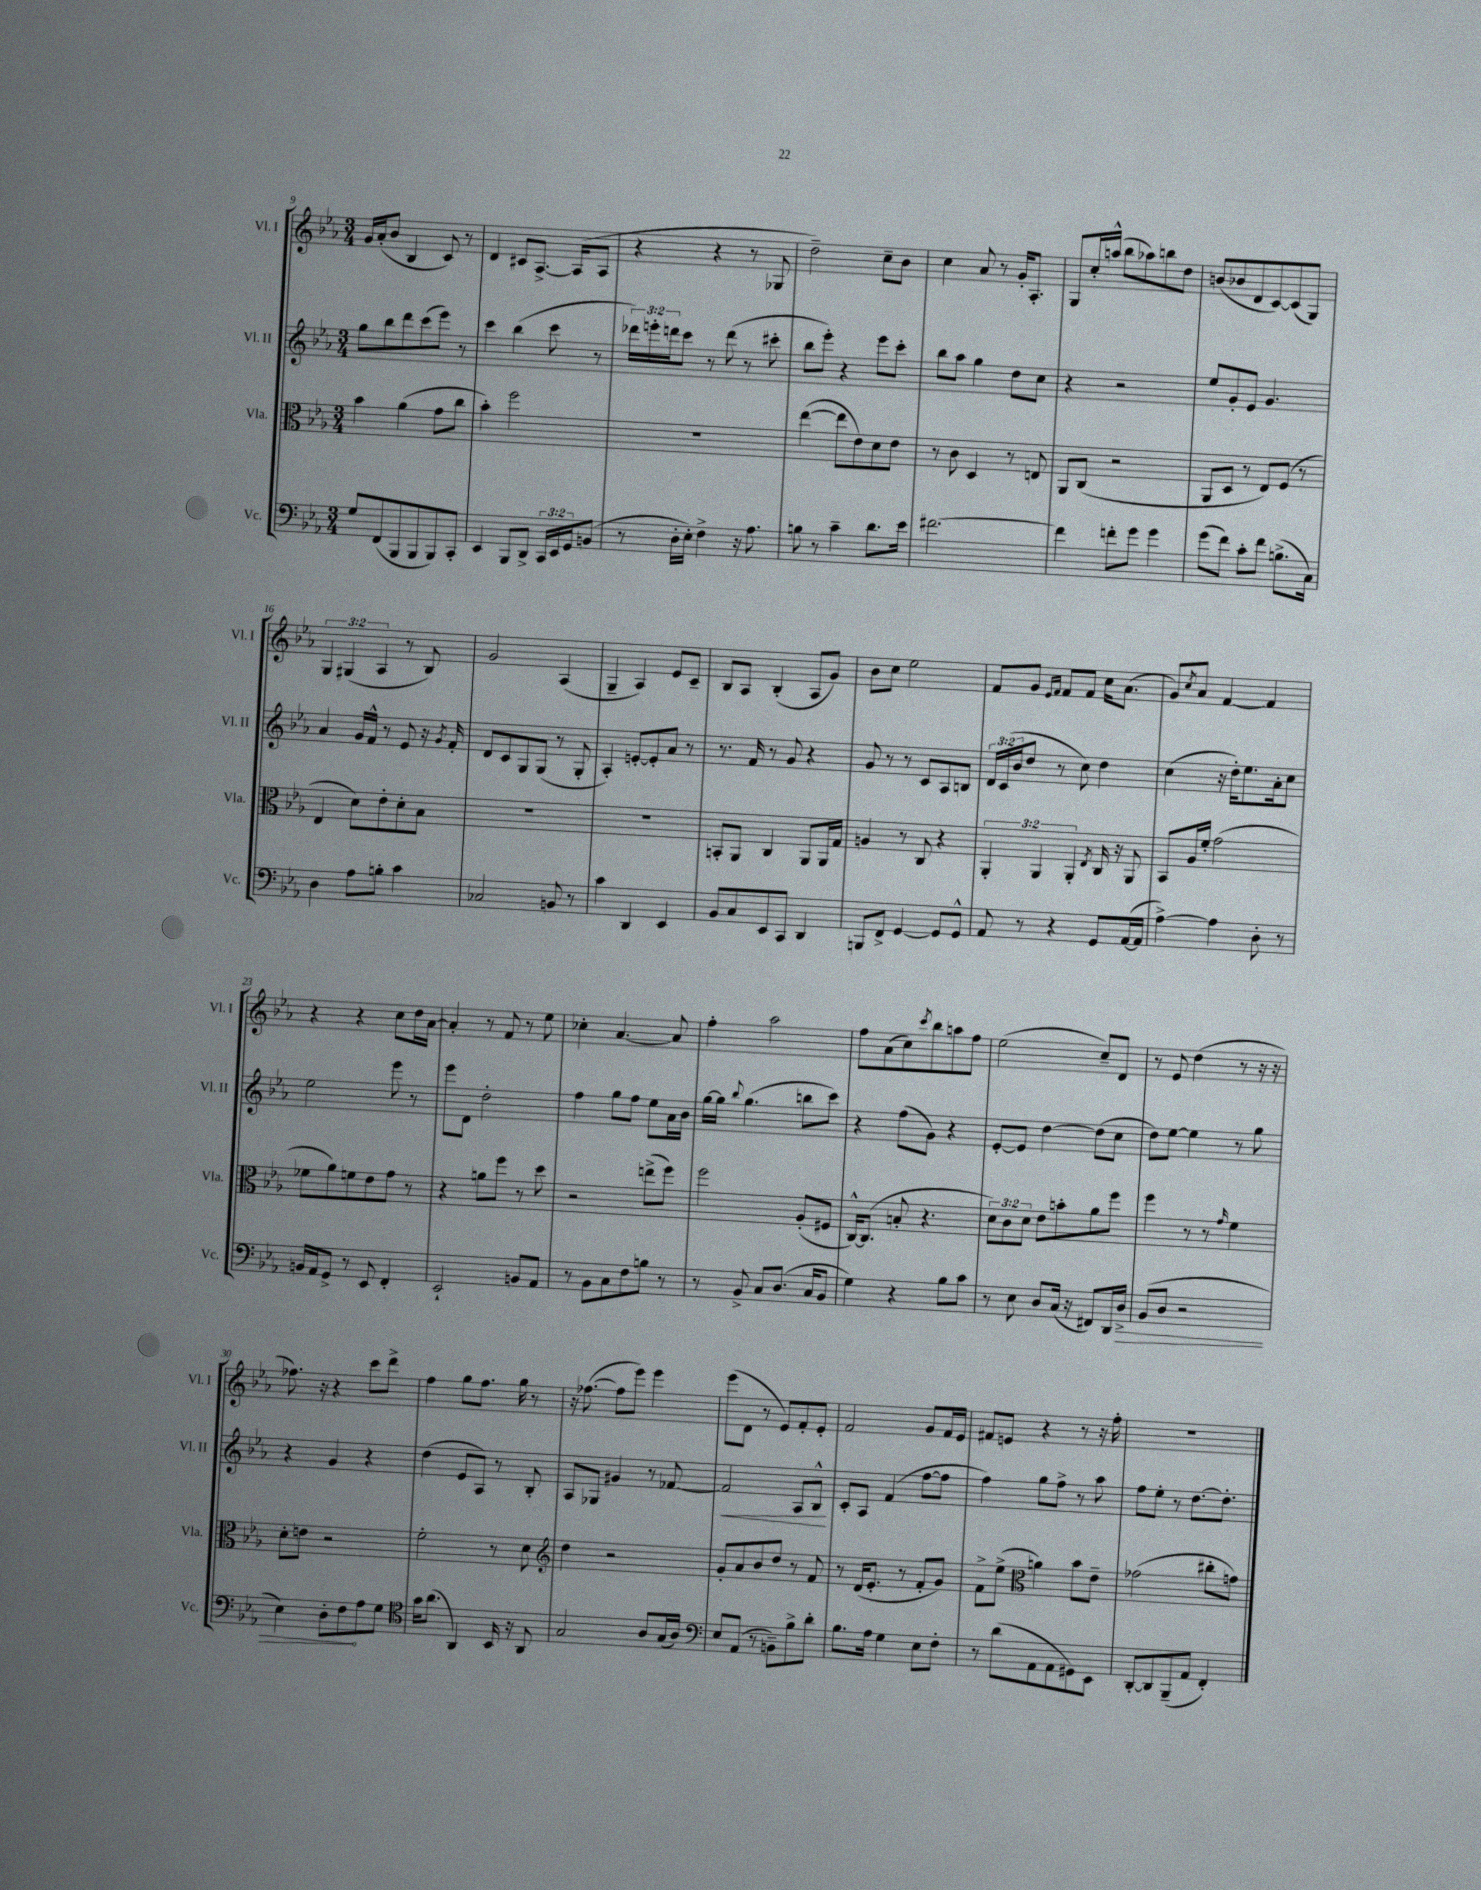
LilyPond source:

<<
\new StaffGroup <<
\new Staff = "s0" \with { instrumentName = "Vl. I" shortInstrumentName = "Vl. I" } {
    \clef treble \key ees \major \numericTimeSignature \time 3/4 \override Staff.TupletNumber.text = #tuplet-number::calc-fraction-text
    g'16 aes'16-.( bes'8 bes4 c'8) r8 |
    d'4 cis'8 aes8.~-> aes16( aes8 |
    r4 r4 r8 ges8 |
    d''2--) c''8-- bes'8 |
    c''4 aes'8 r8 g'16-. aes8.-. |
    g8 c''16-. a''16-^( bes''8 aes''8) b''8 d''8 |
    b'8( bes'8 d'8 c'8~) c'8( g8) |
    \tuplet 3/2 { g4 gis4( aes4 } r8 bes8) |
    g'2 aes4( |
    g4-- aes4) ees'8 c'8-- |
    bes8 aes8 bes4-.( aes8 g'8) |
    bes'8 c''8 ees''2 |
    f'8 g'8 \grace { ees'16 f'16 } f'8 f'8 c''16 aes'8.( |
    g'8) \acciaccatura { c''8 } aes'8 f'4~ f'4 |
    r4 r4 c''8 d''16 aes'16~ |
    aes'4-. r8 f'8 r8 ees''8 |
    ces''4-. aes'4.~ aes'8 |
    f''4-. aes''2 |
    f''8 aes'8( c''8) \acciaccatura { c'''8 } bes''8 a''8 f''8 |
    ees''2( c''8--) d'8 |
    r8 ees'8 d''4( r8 r16 r16 |
    fes''8.) r16 r4 c'''8 d'''8-> |
    f''4 g''8 f''8. g''16 r8 |
    r16 fes''8.~( fes''8 ees'''8) ees'''4 |
    ees'''8( d'8 r8 ees'8) f'8-. ees'8-. |
    f'2 g'8 f'16 ees'16 |
    fis'8 e'8 r4 r8 r16 f''16-. |
    R2. \bar "|." |
}
\new Staff = "s1" \with { instrumentName = "Vl. II" shortInstrumentName = "Vl. II" } {
    \clef treble \key ees \major \numericTimeSignature \time 3/4 \override Staff.TupletNumber.text = #tuplet-number::calc-fraction-text
    g''8 bes''8 d'''8 c'''8( ees'''8) r8 |
    c'''4 bes''4( c'''8 r8 |
    \tuplet 3/2 { des'''16) e'''16-. d'''16 } c'''8 r8 d'''8( r8 cis'''8-. |
    bes''8 ees'''8-.) r4 ees'''8 c'''8-. |
    bes''8 aes''8 g''4 d''8 c''8 |
    r4 r2 |
    ees''8 g'8-. ees'8 g'4. |
    aes'4 g'16 f'16-^ r8 ees'8 r16 \acciaccatura { g'8 } f'16-. |
    d'8 c'8 g8 g8( r8 g8-. |
    aes4-.) e'8~-. e'8-. aes'8 r8 |
    r8. f'16 r8 g'8 r4 |
    g'8 r8 r8 c'8 aes8 b8 |
    \tuplet 3/2 { d'16 c'16( bes'16 } d''8 r8 c''8) d''4 |
    c''4( r16 d''16-.) ees''8. aes'16-. c''8 |
    ees''2 ees'''8 r8 |
    ees'''8 d'8 d''2-. |
    f''4 g''8 f''8 ees''8 aes'16 bes'16 |
    g''16~ g''16 \appoggiatura { bes''8 } g''4.( b''8 c'''8) |
    r4 f''8( g'8) r4 |
    ees'8~-. ees'8 d''4~ d''8( c''8 |
    d''8) ees''8~ ees''4 r8 g''8 |
    r4 g'4 r4 |
    d''4( ees'8 aes8) r8 bes8-. |
    aes8 ges8 gis'4 r8 fes'8~ |
    fes'2\< aes8 bes8-^\! |
    c'8-. aes8 f'4( f''8~ f''8 |
    f''4) g''8 f''8-> r8 aes''8 |
    f''8 ees''8-. r8 d''8.~ d''8.-. \bar "|." |
}
\new Staff = "s2" \with { instrumentName = "Vla." shortInstrumentName = "Vla." } {
    \clef alto \key ees \major \numericTimeSignature \time 3/4 \override Staff.TupletNumber.text = #tuplet-number::calc-fraction-text
    bes'4 aes'4( g'8 c''8 |
    bes'4-.) f''2 |
    R2. |
    ees''4~( ees''8 ees'8) d'8 ees'8 |
    r8 c'8 d4 r8 e8 |
    aes,8 c8( r2 |
    aes,8 d8 r8 ees8) f8( r8 |
    ees4 d'8) ees'8-. d'8-. bes8 |
    R2. |
    R2. |
    b,8-. aes,8 c4 aes,8 aes,16 g16 |
    a4 r8 c8 r4 |
    \tuplet 3/2 { aes,4-. aes,4 aes,4-. } \acciaccatura { ees8 } c16 r16 aes,8 |
    bes,8 aes16 f'16-. g'2( |
    fes'8 aes'8) f'8 ees'8 g'8 r8 |
    r4 a'8 f''8 r8 d''8 |
    r2 e''8->( f''8) |
    f''2 aes8-.( fis8 |
    c16~-^) c8.( b8-. r4. |
    \tuplet 3/2 { d'8) c'8 d'8 } ees'8 b'8-. aes'8 f''8 |
    f''4 r8 r8 \grace { g'16 } f'4 |
    d'8-. e'8 r2 |
    f'2-. r8 d'8 |
    \clef treble d''4 r2 |
    g'8-. aes'8 bes'8 d''8 r8 f'8 |
    r8 d'16( ees'8.-. r8 f'8-. g'8) |
    f'8-> ees''8->( \clef alto a'4) bes'8 ees'8-- |
    ges'2( cis''8-. g'8) \bar "|." |
}
\new Staff = "s3" \with { instrumentName = "Vc." shortInstrumentName = "Vc." } {
    \clef bass \key ees \major \numericTimeSignature \time 3/4 \override Staff.TupletNumber.text = #tuplet-number::calc-fraction-text
    g8 f,8( bes,,8 bes,,8 bes,,8) c,8-. |
    ees,4 bes,,8 d,8-> \tuplet 3/2 { c,16 ees,16 g,16 } b,8( |
    r8 d16-. ees16-.) f4-> r16 aes8. |
    b8 r8 c'4-- d'8. ees'16 |
    fis'2.~ |
    fis'4 f'8-. g'8 g'4 |
    g'8( f'8) c'8-. f'8 b8.->( c16) |
    d4 aes8 b8-. c'4 |
    ces2 b,8 r8 |
    c'4 d,4 ees,4 |
    bes,8 c8 ees,8 c,8 d,4 |
    b,,8 f,8-> g,4~ g,8 g,8-^ |
    aes,8 r8 r4 g,8 aes,16~( aes,16 |
    aes4~->) aes4 d8-. r8 |
    b,16 aes,16 g,8-> r8 ees,8 f,4-. |
    ees,2-! b,8 aes,8 |
    r8 bes,8 c8 f8 b8 r8 |
    r8 bes,8-> c8 d8.( c16 bes,8 |
    g4) r4 bes8 c'8 |
    r8 ees8 d8 c16( r16 fis,8) d,16 \once \override Hairpin.circled-tip = ##t d16->\> |
    bes,8( d8 r2 |
    ees4) d8-. f8\! aes8 g8 |
    \clef tenor g'16 aes'8.( aes,4) bes,16 r16 aes,8 |
    g2 aes8 g16( aes16) |
    \clef bass ees8 aes,8( r8 b,8--) bes8-> d'8-. |
    bes8. aes16 g4 ees8 f8-. |
    r8 d'8( aes,8 aes,8 gis,8) ees,8 |
    d,8~-. d,8 bes,,8--( aes,8 f,4-.) \bar "|." |
}
>>
>>
\layout { \context { \Score currentBarNumber = #9 } }
